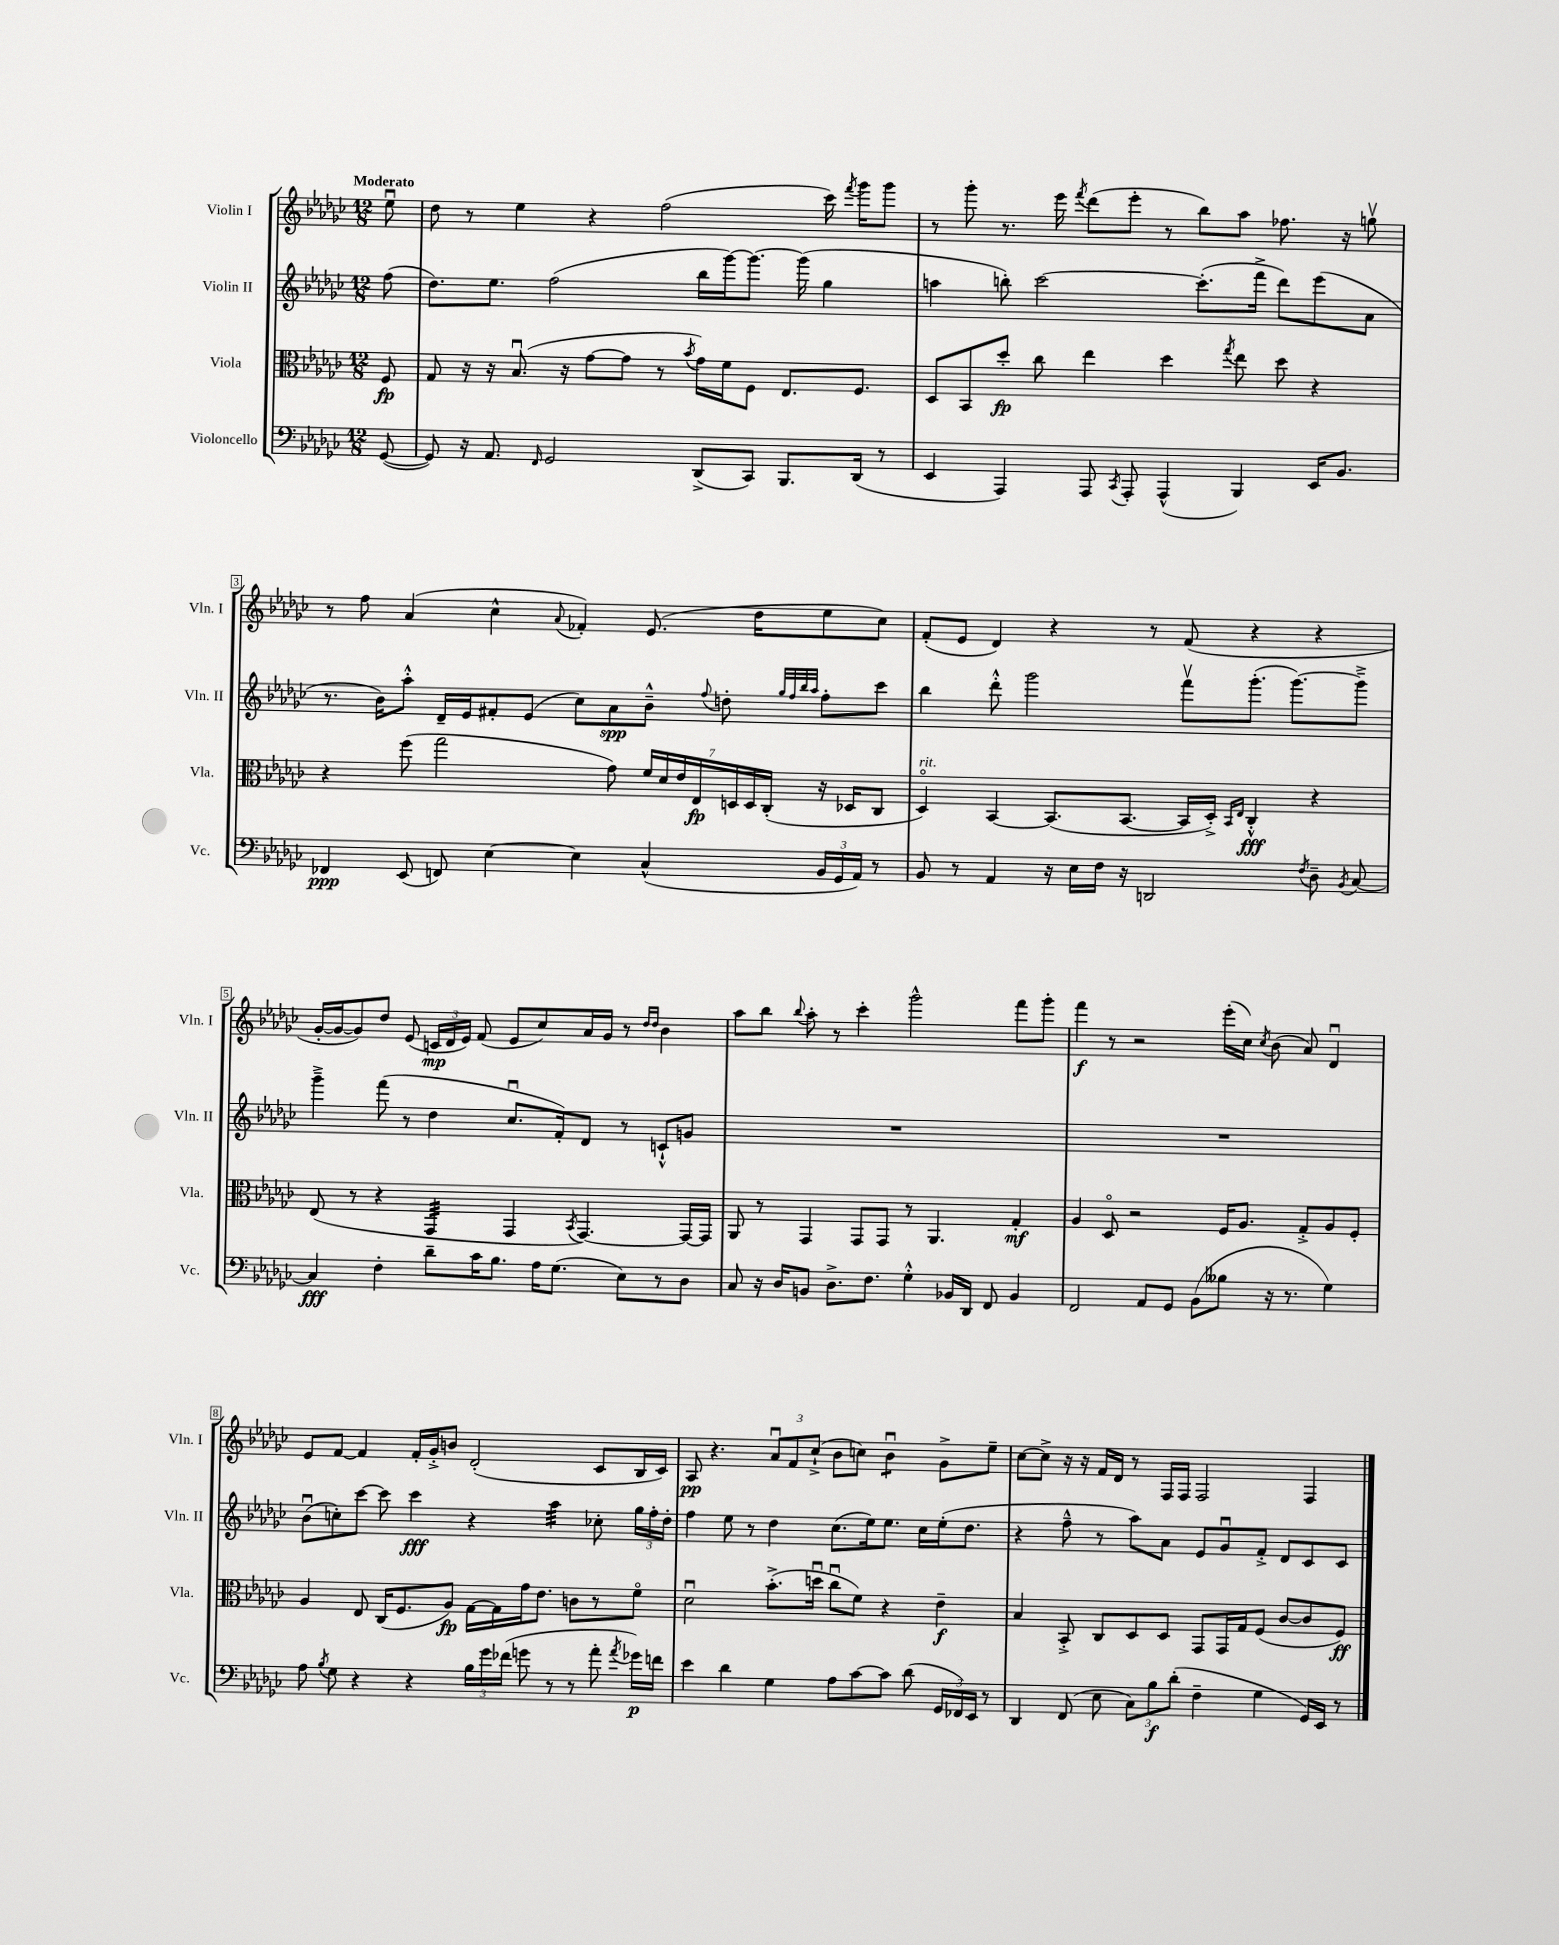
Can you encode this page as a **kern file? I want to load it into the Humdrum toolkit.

**kern	**kern	**kern	**kern
*staff4	*staff3	*staff2	*staff1
*clefF4	*clefC3	*clefG2	*clefG2
*k[b-e-a-d-g-c-]	*k[b-e-a-d-g-c-]	*k[b-e-a-d-g-c-]	*k[b-e-a-d-g-c-]
*M12/8	*M12/8	*M12/8	*M12/8
([8GG-/	8F/	(8ff\	8ee-u\
=	=	=	=
8GG-/])	8G-/	8.dd-\L)	8dd-\
16r	16r	.	8r
8.AA-/	16r	8.ee-\J	.
.	(8.B-u/	.	4ee-\
16qqFF/	.	.	.
2GG-/	.	(2ff\	.
.	16r	.	.
.	[8g-\L	.	4r
.	8g-\]J	.	.
.	8r	.	(2ff\
.	8qb-/	.	.
(8DD-^/L	16g-\LL)	16bb-\LL	.
.	16f\J	[16ggg-\J)	.
8CC-/J)	8F\J	8.ggg-\_J	.
8.BBB-/L	8.E-/L	.	.
.	.	(16ggg-\]	.
.	.	4gg-\	16ccc-\)
.	.	.	8qfff/
(16DD-/Jk	8.F/J	.	16ggg-\LK
8r	.	.	8ggg-\J
=	=	=	=
4EE-/	8D-/L	4aa\	8r
.	8BB-/	.	8ggg-'\
4AAA-/)	8dd-'/J	8bb'\)	8.r
.	8cc-\	[2ccc-\	.
.	.	.	16eee-\
.	.	.	8qfff/
8AAA-/	4ee-\	.	(8ddd-\L
8qCC-/	.	.	.
8AAA-'/	.	.	8eee-'\J
(4AAA-^^/	4dd-\	.	8r
.	.	(8.ccc-'\]L	8bb-\L)
.	8qgg-/	.	.
4BBB-/)	8ee-\	.	8aa-\J
.	.	16fff^\Jk	.
.	8dd-\	8ddd-\L)	8.ff-\
16EE-/LK	4r	(8eee-\	.
8.BB-/J	.	.	16r
.	.	8a-\J	8ggv\
=	=	=	=
4FF-/	4r	8.r	8r
.	.	.	8ff\
.	.	16b-\LK)	.
(8EE-/	(8ff\	8aa-'^^\J	(4a-/
8FF/)	2gg-\	16d-~/LL	.
.	.	16e-/J	.
[4E-\	.	8f#'/	4cc-^^\
.	.	(8e-/J	.
.	.	.	8qqa-/
4E-\]	.	8cc-\L)	4f-'/)
.	8g-\)	8a-\	.
(4C-^^/	28f/LL	8b-~^^\J	(8.e-/
.	28d-/	.	.
.	28e-/	.	.
.	28E-/	.	.
.	.	8qqff/	.
.	.	8dd'\	.
.	28D/	.	.
.	28D/	.	.
.	.	.	16dd-\LK
.	(28C-'/JJ	.	.
.	.	32qqgg-/LLL	.
.	.	32qqff/	.
.	.	32qqbb-/	.
.	.	32qqaa-/JJJ	.
24BB-/LL	16r	8ff'\L	8ee-\
24GG-/	.	.	.
.	16D-/LK	.	.
24AA-/JJ)	.	.	.
8r	8C-/J	8ccc-\J	8cc-\J)
=	=	=	=
8BB-/	4D-o/)	4bb-\	(8f'/L
8r	.	.	8e-/J
4AA-/	[4BB-/	8ddd-'^^\	4d-/)
.	.	2ggg-\	.
16r	(8.BB-/]L	.	4r
16E-\LL	.	.	.
16F\JJ	.	.	.
16r	[8.BB-/J	.	.
2DD/	.	.	8r
.	16BB-/]LL	8fffv\L	(8f/
.	16D-'^/JJ)	.	.
.	16qqBB-/LL	.	.
.	16qqE-/JJ	.	.
.	4C-'^^/	(8.ggg-'\J	4r
.	.	[8.ggg-\L)	.
8qF/	.	.	.
8D-~\	4r	.	4r
8qBB-/	.	.	.
[8C-/	.	8ggg-~^\]J	.
=	=	=	=
4C-/]	(8E-/	4ggg-~^\	[16g-'/LL
.	.	.	16g-/_J
.	8r	.	8g-/])
4F'\	4r	(8fff\	8dd-/J
.	.	8r	(8e-/
8d-~\L	4GG-/	4dd-\	24c/LL
.	.	.	24d-/
.	.	.	24e-/JJ)
16c-\K	.	.	(8f/
8.B-\J	.	.	.
.	4GG-/	8.cc-u/L	8e-/L
16A-\LK	.	.	8cc-/)
(8.G-\J	.	16f'/k)	.
.	8qBB-/	.	.
.	[4.GG-/)	8d-/J	16a-/L
.	.	.	16g-/JJ
8E-\L)	.	8r	8r
.	.	.	16qqdd-/LL
.	.	.	16qqdd-/JJ
8r	.	8c`^^/L	4b-\
8D-\J	16GG-/_LL	8g/J	.
.	16GG-/]JJ	.	.
=	=	=	=
8C-/	8AA-/	1.r	8aa-\L
16r	8r	.	8bb-\J
16D-/LK	.	.	.
.	.	.	8qqbb-/
8BB/J	4GG-/	.	8aa-'\
8.D-^\L	.	.	8r
.	8GG-/L	.	4ccc-'\
8.F\J	.	.	.
.	8GG-/J	.	.
4G-'^^\	8r	.	2ggg-^^\
.	4.AA-/	.	.
16BB-/LL	.	.	.
16DD-/JJ	.	.	.
8FF/	.	.	.
4BB-/	4G-'/	.	8fff\L
.	.	.	8ggg-'\J
=	=	=	=
2FF/	4A-/	1.r	4fff\
.	8D-o/	.	8r
.	2r	.	2r
8AA-/L	.	.	.
8GG-/J	.	.	.
(8BB-\L	.	.	.
8B--\J	16F/LK	.	(16eee-'\LL
.	8.A-/J	.	16cc-\JJ)
.	.	.	8qcc-/
16r	.	.	(8b-\
8.r	.	.	.
.	8G-'^/L	.	8a-/)
4G-\)	8A-/	.	4d-u/
.	8F'/J	.	.
=	=	=	=
8A-\	4A-/	(8b-u\L	8e-/L
8qB-/	.	.	.
8G-\	.	8cc'\)	[8f/J
4r	8E-/	[8ccc-\J	4f/]
.	(16C-/LK	8ccc-\]	.
.	8.F/	.	.
4r	.	4ccc-\	16f'/LL
.	.	.	16g-'^/J
.	8A-/J)	.	8b/J
24B-\LL	[16G-\LL	4r	(2d-'/
24g-\	.	.	.
.	16G-\]	.	.
(24f-\JJ	.	.	.
8g\	16g-\J	.	.
.	8.e-\J	.	.
8r	.	4aa-\	.
8r	8c\L	.	.
8a-'\	8r	8cc-'\	8c-/L
8qa-/	.	.	.
16g-\LL)	8fo\J	24gg-\LL	16B-/L
.	.	24ff'\	.
16f\JJ	.	.	16c-/JJ)
.	.	24dd-'\JJ	.
=	=	=	=
4e-\	2d-u\	4ff\	8A-/
.	.	.	4.r
4d-\	.	8ee-\	.
.	.	8r	.
4G-\	(8.b-'^\L	4dd-\	12a-u/L
.	.	.	12f/
.	.	.	(12cc-`^/J
.	16ddu\Jk	.	.
8A-\L	8cc-u\L	(8.cc-\L	8b-\L
[8c-\	8f\J)	.	8cc\J)
.	.	16ee-\k)	.
8c-\]J	4r	8.ee-\J	4b-u\
(8d-\	.	.	.
.	.	16cc-\LL	.
24GG-/LL	4e-~\	(16ee-'\J	8g-^\L
24FF-/)	.	.	.
.	.	8.dd-\J	.
24EE-/JJ	.	.	.
8r	.	.	8ee-~\J
=	=	=	=
4DD-/	4B-/	4r	[8cc-\L
.	.	.	8cc-^\]J
(8FF/	8BB-'^/	8ff~^^\	16r
.	.	.	16r
8E-\	8C-/L	8r	16f/LL
.	.	.	16d-/JJ
12C-\L)	8D-/	8aa-\L)	8r
12B-\	.	.	.
.	8D-/J	8a-\J	16F/LL
(12d-'\J	.	.	.
.	.	.	16F/JJ
4F~\	8GG-/L	8e-/L	2F/
.	16GG-/L	8g-u/	.
.	16G-/J	.	.
4G-\	(8F/J	8f'^/J	.
.	[8c-/L	8d-/L	.
16GG-/LL)	8c-/]	8c-/	4F/
16EE-/JJ	.	.	.
8r	8F/J)	8c-/J	.
==	==	==	==
*-	*-	*-	*-
